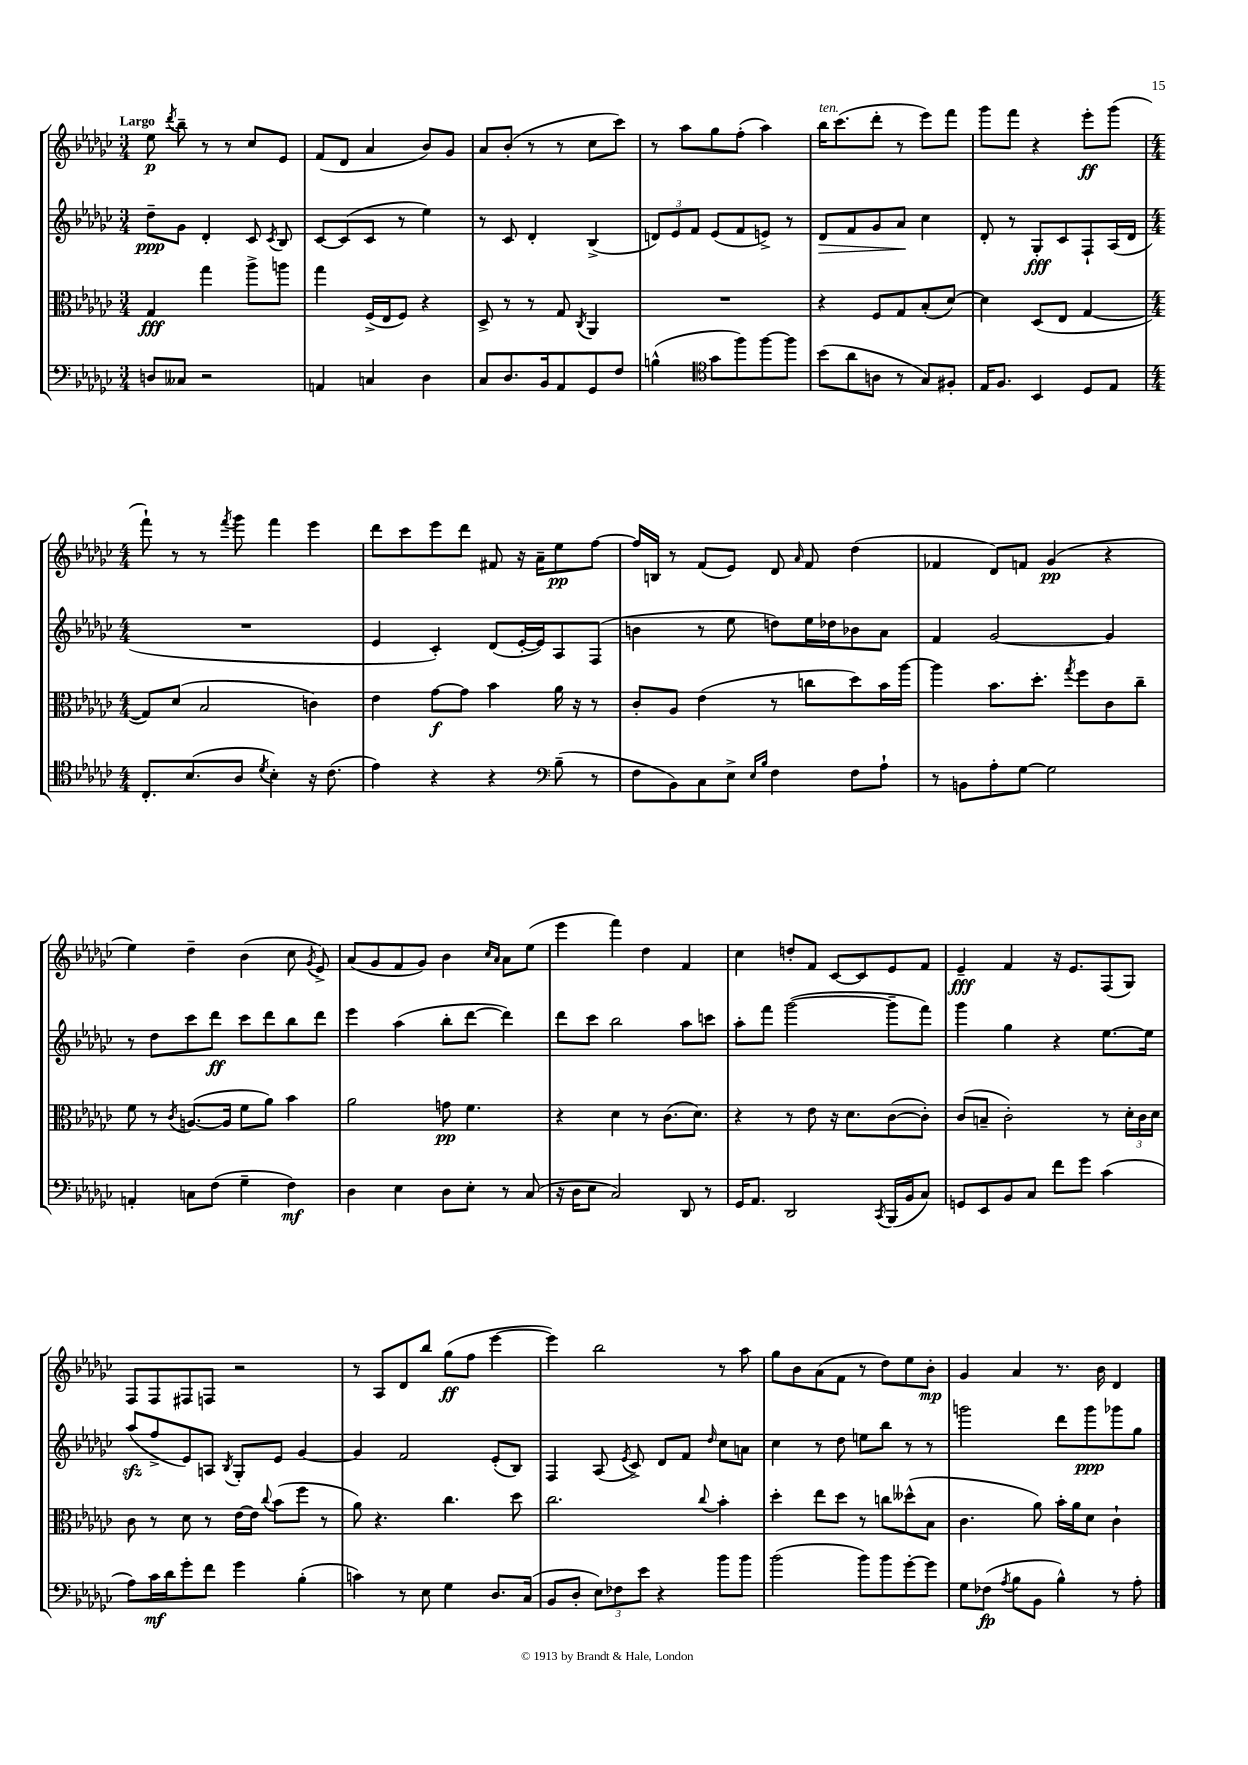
<<
\new StaffGroup <<
\new Staff = "s0" {
    \clef treble \key ges \major \numericTimeSignature \time 3/4 \tempo "Largo"
    \autoBeamOff ees''8\p \acciaccatura { des'''8 } bes''8-- r8 r8 ces''8[ ees'8] |
    f'8[( des'8] aes'4 bes'8[) ges'8] |
    aes'8[ bes'8]-.( r8 r8 ces''8[ ces'''8]) |
    r8 aes''8[ ges''8 f''8]-.( aes''4) |
    bes''16[^\markup { \italic "ten." } ces'''8.( des'''8]-. r8 ees'''8[) f'''8] |
    ges'''8[ f'''8] r4 ees'''8[-.\ff ges'''8]( |
    \numericTimeSignature \time 4/4 f'''8-!) r8 r8 \acciaccatura { f'''8 } ges'''8 f'''4 ees'''4 |
    des'''8[ ces'''8 ees'''8 des'''8] fis'8 r16 aes'16[-- ees''8\pp f''8]~ |
    f''16[ b16] r8 f'8[( ees'8]) des'8 \grace { aes'16 } f'8 des''4( |
    fes'4 des'8[) f'8] ges'4\pp( r4 |
    ees''4) des''4-- bes'4( ces''8 \acciaccatura { ges'8 } ees'8->) |
    aes'8[( ges'8 f'8 ges'8]) bes'4 \grace { ces''16[ aes'16] } aes'8[ ees''8]( |
    ees'''4 f'''4) des''4 f'4 |
    ces''4 d''8[-. f'8] ces'8[~ ces'8 ees'8 f'8] |
    ees'4--\fff f'4 r16 ees'8.[ f8( ges8]) |
    f8[ f8 fis8 f8] r2 |
    r8 aes8[ des'8 bes''8] ges''8[\ff( f''8] ees'''4~ |
    ees'''4) bes''2 r8 aes''8 |
    ges''8[ bes'8 aes'8( f'8] r8 des''8[) ees''8 bes'8]-.\mp |
    ges'4 aes'4 r8. bes'16 des'4 \bar "|." |
}
\new Staff = "s1" {
    \clef treble \key ges \major \numericTimeSignature \time 3/4
    \autoBeamOff des''8[--\ppp ges'8] des'4-. ces'8 \acciaccatura { ces'8 } bes8 |
    ces'8[~ ces'8( ces'8] r8 ees''4) |
    r8 ces'8 des'4-. bes4->( |
    \tuplet 3/2 { d'8[) ees'8 f'8] } ees'8[( f'8 e'8]->) r8 |
    des'8[\> f'8 ges'8 aes'8]\! ces''4 |
    des'8-. r8 ges8[-.\fff ces'8 f8-! aes16( des'16] |
    \numericTimeSignature \time 4/4 R1 |
    ees'4 ces'4-.) des'8[( ees'16~-. ees'16) aes8 f8]( |
    b'4 r8 ees''8 d''8[) ees''16 des''16 bes'8 aes'8] |
    f'4 ges'2~ ges'4 |
    r8 des''8[ ces'''8 des'''8]\ff ces'''8[ des'''8 bes''8 des'''8] |
    ees'''4 aes''4( bes''8[-. des'''8]~ des'''4) |
    des'''8[ ces'''8] bes''2 aes''8[ c'''8] |
    aes''8[-. f'''8] ges'''2~( ges'''8[-- f'''8]) |
    ges'''4 ges''4 r4 ees''8.[~ ees''16] |
    aes''8[\sfz( f''8-> ees'8) a8] \acciaccatura { bes8 } ges8[-. ees'8] ges'4~ |
    ges'4 f'2 ees'8[-.( bes8]) |
    f4 aes8( \acciaccatura { ees'8 } ces'8->) des'8[ f'8] \grace { des''16 } ces''8[ a'8] |
    ces''4 r8 des''8 e''8[ bes''8] r8 r8 |
    g'''2 des'''8[ g'''8\ppp ges'''8 ges''8] \bar "|." |
}
\new Staff = "s2" {
    \clef alto \key ges \major \numericTimeSignature \time 3/4
    \autoBeamOff ges4\fff ges''4 aes''8[-> a''8] |
    ges''4 f16[->( ees16 f8]) r4 |
    des8-> r8 r8 ges8 \acciaccatura { ces8 } aes,4 |
    R2. |
    r4 f8[ ges8 bes8-.( des'8]~) |
    des'4 des8[( ees8] ges4~ |
    \numericTimeSignature \time 4/4 ges8[) des'8]( bes2 c'4) |
    ees'4 ges'8[~\f ges'8] bes'4 aes'16 r16 r8 |
    ces'8[-. aes8] ees'4( r8 c''8[ des''8) bes'16 aes''16]~ |
    aes''4 bes'8.[ des''8.]-. \acciaccatura { ges''8 } f''8[ ces'8 ces''8]-- |
    f'8 r8 \acciaccatura { ces'8 } a8.[~( a16] f'8[ aes'8]) bes'4 |
    aes'2 g'8\pp f'4. |
    r4 des'4 r8 ces'8.[( des'8.]) |
    r4 r8 ees'8 r16 des'8.[ ces'8~( ces'8]-.) |
    ces'8[( b8]-- ces'2-.) r8 \tuplet 3/2 { des'16[-. ces'16 des'16] } |
    ces'8 r8 des'8 r8 ees'16[~ ees'16] \appoggiatura { ces''8 } bes'8[( f''8] r8 |
    aes'8) r4. ces''4. des''8 |
    ces''2. \appoggiatura { ces''8 } bes'4-. |
    des''4-. ees''8[ des''8] r8 c''8[ deses''8-^( bes8] |
    ces'4. aes'8) bes'16[-. aes'16 des'8] ces'4-! \bar "|." |
}
\new Staff = "s3" {
    \clef bass \key ges \major \numericTimeSignature \time 3/4
    \autoBeamOff d8[ ceses8] r2 |
    a,4 c4 des4 |
    ces8[ des8. bes,16 aes,8 ges,8 f8] |
    b4-^( \clef tenor ges'8[ f''8) f''8~ f''8] |
    bes'8[( aes'8 a8] r8 ges8[) fis8]-. |
    ees16[ f8.] bes,4 des8[ ees8] |
    \numericTimeSignature \time 4/4 ces8.[-. bes8.( aes8] \acciaccatura { des'8 } bes4-.) r16 ces'8.( |
    ees'4) r4 r4 \clef bass bes8--( r8 |
    f8[ bes,8) ces8 ees8]-> \grace { ees16[ bes16] } f4 f8[ aes8]-! |
    r8 b,8[ aes8-. ges8]~ ges2 |
    a,4-. c8[ f8]( ges4-- f4\mf) |
    des4 ees4 des8[ ees8]-. r8 ces8( |
    r16 des16[ ees8] ces2) des,8 r8 |
    ges,16[ aes,8.] des,2 \acciaccatura { ces,8 } bes,,16[( bes,16 ces8]) |
    g,8[ ees,8 bes,8 ces8] f'8[ ges'8] ces'4( |
    aes8[) ces'16\mf des'16 ges'8-. f'8] ges'4 bes4-.( |
    c'4) r8 ees8 ges4 des8.[ ces16]( |
    bes,8[ des8]-. \tuplet 3/2 { ees8[) fes8 ees'8] } r4 bes'8[ bes'8] |
    bes'2( bes'8[) bes'8 ges'8~-. ges'8] |
    ges8[ fes8]\fp( \acciaccatura { aes8 } bes8[ bes,8] bes4-^) r8 aes8-. \bar "|." |
}
>>
>>
\layout { \context { \Score \remove "Bar_number_engraver" } }
